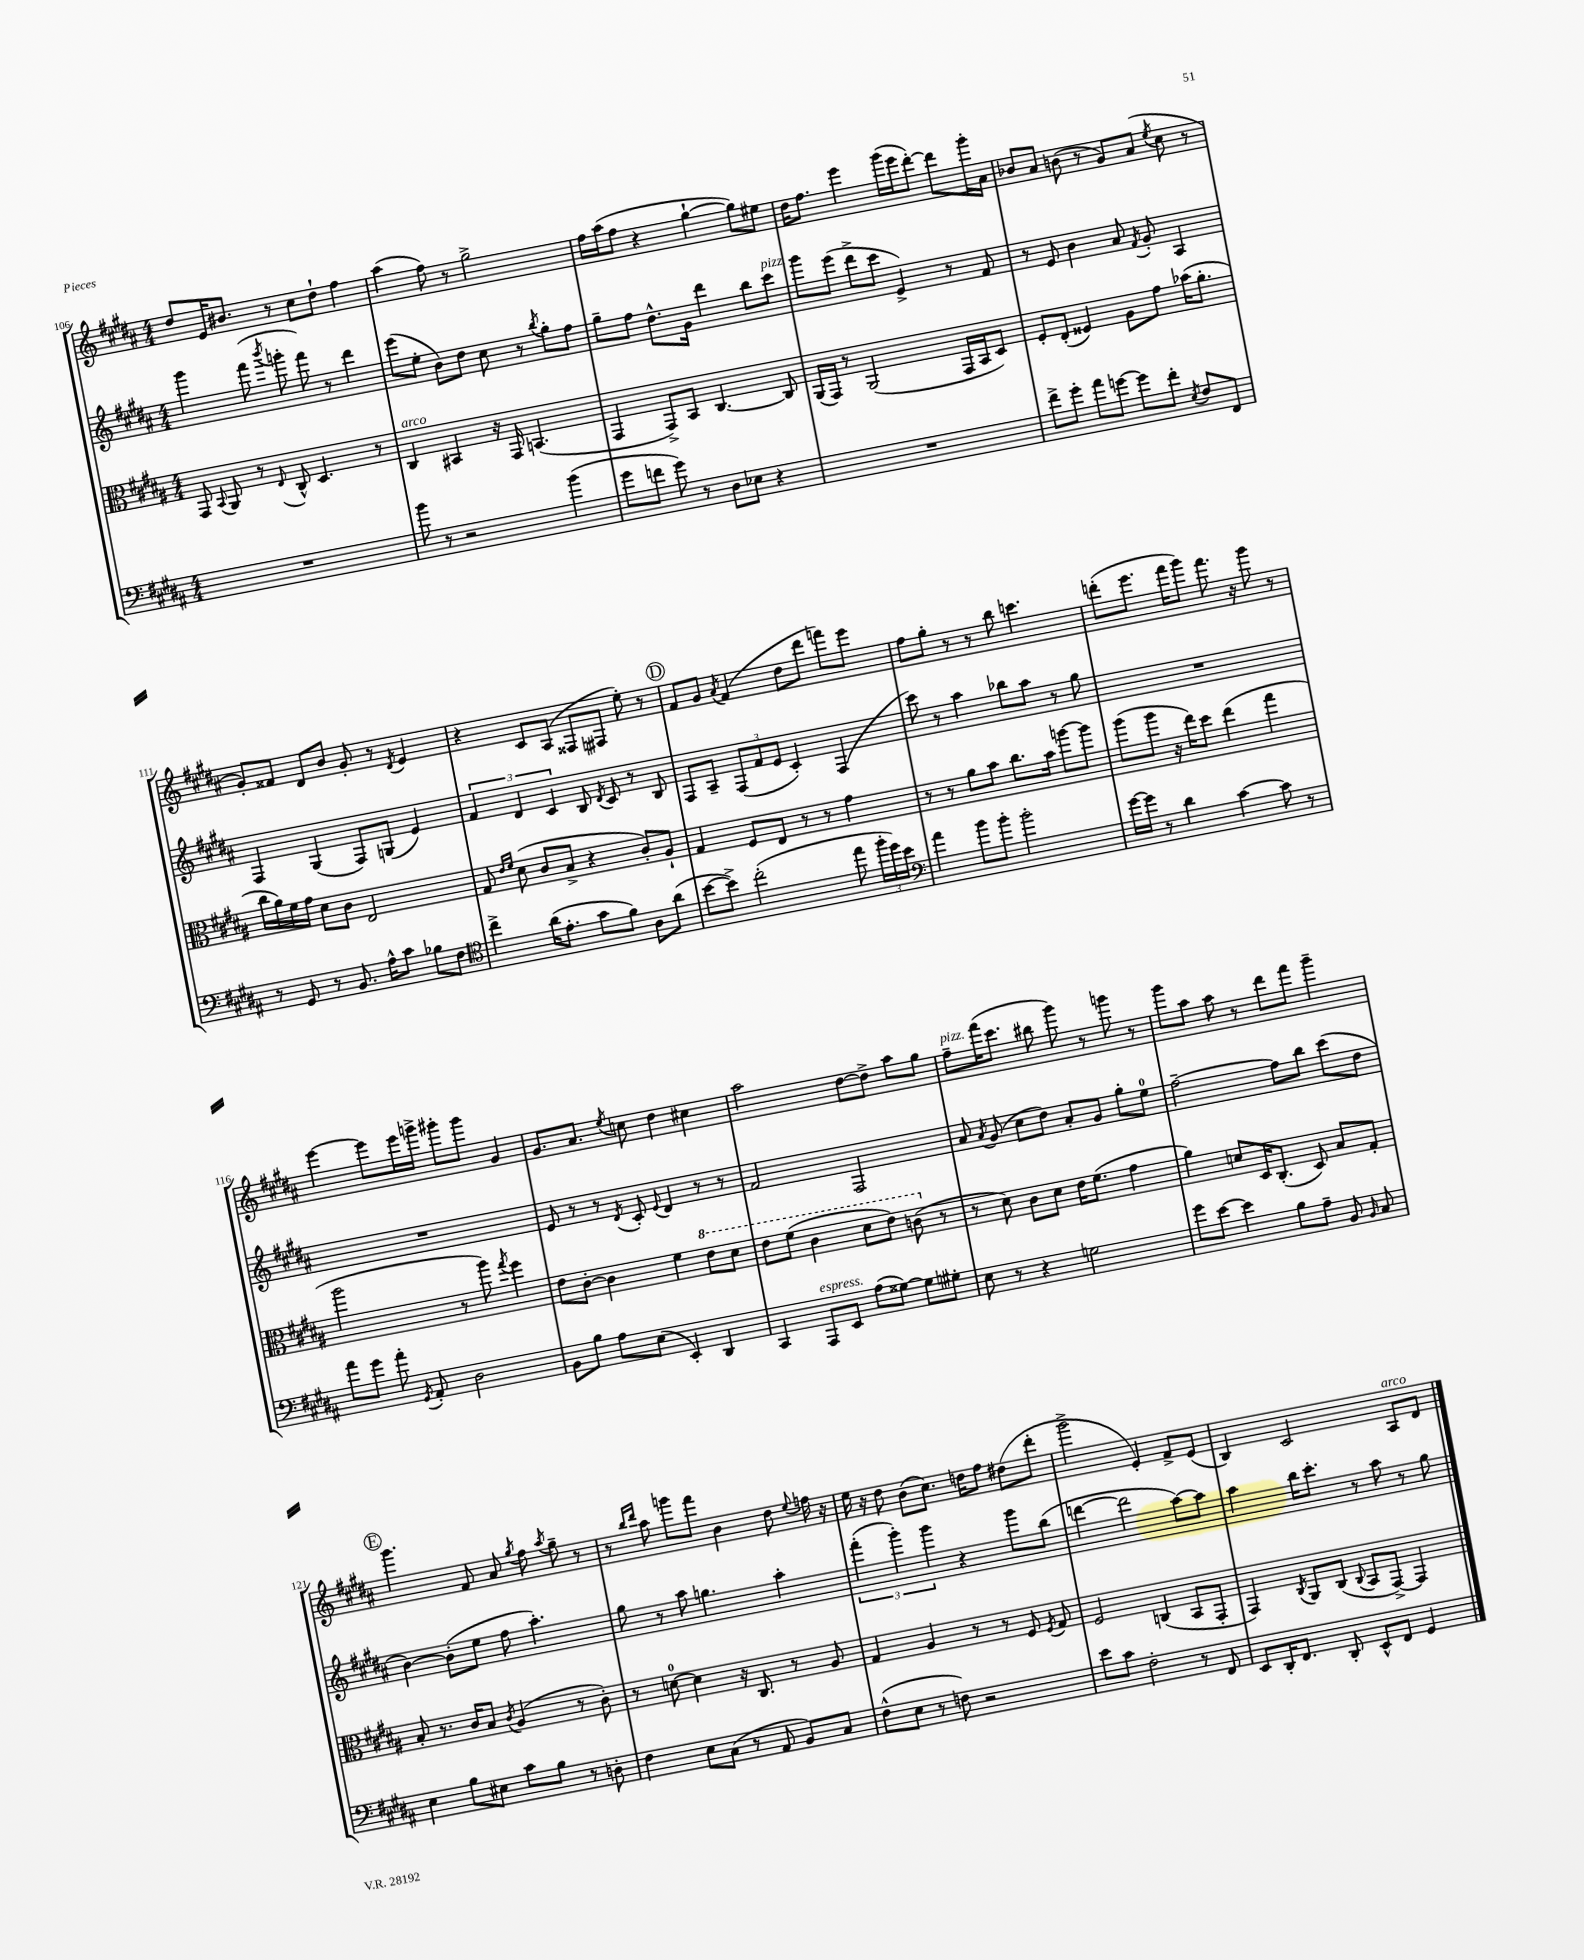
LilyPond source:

<<
\new StaffGroup <<
\new Staff = "s0" {
    \clef treble \key b \major \numericTimeSignature \time 4/4
    \autoBeamOff dis''8[ e'16 bis'8.] r8 cis''8[ dis''8]-! fis''4 |
    ais''4( fis''8) r8 gis''2-> |
    fis''16[ ais''16( fis''8] r4 gis''4~-! gis''8[) eis''8] |
    dis''16[ fis''8.] e'''4 gis'''16[( e'''16 dis'''8]~-.) dis'''8[ gis'''16-. ais'16] |
    bes'8[ ais'8] b'8( r8 gis'8[) ais'8]( \acciaccatura { e''8 } cis''8 r8 |
    gis'8[-.) fisis'8] dis'8[ b'8] gis'8-. r8 \acciaccatura { dis'8 } e'4 |
    r4 cis'8[ ais8]( fisis8[ fis8] e''8-.) r8 |
    \mark \markup { \circle "D" } fis'8[ gis'8] \acciaccatura { ais'8 } fis'4( dis''8[ dis'''8] f'''8[) e'''8] |
    fis''8[ gis''8]-. r8 r8 b''8 c'''4. |
    d'''8[-.( e'''8.] fis'''16[ gis'''8]) fis'''8. r16 gis'''8 r8 |
    e'''4~ e'''8[ e'''16 g'''16]-> gis'''8[-. gis'''8] gis'4 |
    gis'8.[ ais'8.] \acciaccatura { e''8 } c''8 dis''4 cis''4 |
    ais''2 dis''8[~ dis''8]-> ais''8[ gis''8] |
    fis''8[--^\markup { \italic "pizz." } fis'''16( cis'''8.] bis''8 gis'''8) r8 g'''8 r8 |
    gis'''8[ ais''8] ais''8 r8 dis'''8[ fis'''8] gis'''4-- |
    \mark \markup { \circle "E" } gis'''4. fis'8 ais'8 \acciaccatura { gis''8 } fis''8 \acciaccatura { ais''8 } gis''8-- r8 |
    r8 \grace { b''16[ dis'''16] } ais''8 g'''8[ fis'''8] b'4 dis''8 \appoggiatura { e''8 } f''16 r16 |
    e''16 r16 dis''8 b'8[( cis''8.]) d''16[ fis''8] dis''8[( dis'''8]-. |
    gis'''2-> e'4-.) fis'8[-> e'8]( |
    b4) cis'2 ais8[^\markup { \italic "arco" } dis'8] \bar "|." |
}
\new Staff = "s1" {
    \clef treble \key b \major \numericTimeSignature \time 4/4
    \autoBeamOff gis'''4 fis'''8( \acciaccatura { b'''8 } g'''8-. fis'''8) r8 dis'''4 |
    e'''8[( e''8]-. b'8[) dis''8] cis''8 r8 \acciaccatura { b''8 } gis''8[-. fis''8] |
    gis''8[-- fis''8] dis''8.[-^ gis'16] dis'''4 b''8[ cis'''8]^\markup { \italic "pizz." } |
    gis'''8[ e'''8]( dis'''8[-> cis'''8] e'4->) r8 fis'8 |
    r8 e'8 b'4 ais'8 \acciaccatura { fis'8 } gis'8-. ais4 |
    fis4 gis4( fis8[) g8]( e'4) |
    \tuplet 3/2 { fis'4 dis'4 cis'4 } b8 \acciaccatura { dis'8 } cis'8 r8 b8 |
    \mark \markup { \circle "D" } fis8[ ais8]-- \tuplet 3/2 { fis8[( fis'8 e'8] } cis'4-.) fis4( |
    cis'''8) r8 ais''4 bes''8[ ais''8] r8 gis''8 |
    R1 |
    R1 |
    e'8 r8 r8 \acciaccatura { dis'8 } cis'8-. \appoggiatura { e'8 } dis'4 r8 r8 |
    fis'2 fis2 |
    ais'8 \acciaccatura { ais'8 } gis'8( cis''8[ dis''8]) ais'8[-. gis'8] gis''8[-. e''8]-0 |
    fis''2~-- fis''8[ b''8] cis'''8[( dis''8] |
    \mark \markup { \circle "E" } b'4~) b'8[-.( e''8] fis''8 ais''4.-.) |
    gis''8 r8 ais''8 g''4. ais''4-. |
    \tuplet 3/2 { fis'''4-.( gis'''4-.) gis'''4 } r4 gis'''8[ b''8]( |
    d'''4~ d'''2 ais''8[~) ais''8] |
    ais''4 b''16[ cis'''8.]-. r8 ais''8 r8 gis''8 \bar "|." |
}
\new Staff = "s2" {
    \clef alto \key b \major \numericTimeSignature \time 4/4
    \autoBeamOff gis,8 \appoggiatura { b,8 } ais,8 r8 \appoggiatura { e8 } cis8-^ dis4. r8 |
    cis4^\markup { \italic "arco" } bis,4 r16 gis,16 b,4.( |
    gis,4 gis,8[->) b,8] cis4.~ cis8 |
    ais,16[( gis,16]) r8 ais,2( gis,16[ b,16 dis8]) |
    fis8[-. e8]-.( fisis4) ais8[ gis'8] bes'16[( ais'8.]-. |
    cis''16[ ais'16) fis'16 gis'16] dis'8[ cis'8] e2 |
    gis8 \grace { e'16[ fis'16] } dis'8( cis'8[ b8]-> r4 cis'8[-.) ais8]-! |
    \mark \markup { \circle "D" } gis4 fis8[ e8] r8 r8 gis'4 |
    r8 r8 ais'8[ b'8] cis''8.[ b'16] a''8[~ a''8] |
    ais''8[( ais''8] r16 e''16[) dis''8] e''4( gis''4 |
    ais''2 r8 ais''8) \acciaccatura { gis''8 } fis''4 |
    e'8[ cis'8]~-. cis'4 fis'4 \ottava #1 e''8[ dis''8] |
    e''8[ fis''8]( cis''4 dis''8[ e''8]) c''8( \ottava #0 r8 |
    r8 dis'8) cis'8[ dis'8] e'16[ fis'8.]( gis'4 |
    ais'4) d'8[ dis16 cis8.]-.( dis8) b8[ gis8]-. |
    \mark \markup { \circle "E" } b8-. r8. cis'16[ b8] \acciaccatura { cis'8 } ais4( r8 cis'8-.) |
    r8 d'8-0~ d'4 r16 cis8. r8 ais8 |
    gis4 ais4 r8 r8 fis8 \acciaccatura { fis8 } gis8 |
    fis2 c4( b,8[ gis,8]-. |
    gis,4) \acciaccatura { cis8 } ais,8[ cis8]( \appoggiatura { cis8 } b,8[ gis,8]~->) gis,4 \bar "|." |
}
\new Staff = "s3" {
    \clef bass \key b \major \numericTimeSignature \time 4/4
    \autoBeamOff R1 |
    b'8 r8 r2 b'4( |
    gis'8[ f'8] gis'8) r8 dis8[ ees8] r4 |
    R1 |
    fis'8[-> gis'8]-. ais'8[ g'8]~ g'8[ fis'8]-. \acciaccatura { e8 } fis8[ fis,8] |
    r8 gis,8 r8 b,8. ais16[-^ cis'8] bes8[ fis8] |
    \clef tenor cis''4-> ais'16[( e'8.]-. gis'8[ fis'8]) ais8[ ais'8]( |
    \mark \markup { \circle "D" } b'8[~ b'8]->) cis''2-.( e''8 \tuplet 3/2 { fis''16[-. dis''16) b'16] } |
    \clef bass ais'4 b'8[ b'8]-. b'2-. |
    gis'16[~ gis'16] r8 dis'4 cis'4~ cis'8 r8 |
    ais'8[ gis'8] ais'8-. \acciaccatura { gis,8 } ais,8-. dis2 |
    b,8[ b8] ais8[ e8]( e,4-.) dis,4 |
    cis,4 ais,,8[^\markup { \italic "espress." } e,8] ais8[( gisis8]~) gisis8[ gis8]-. |
    e8 r8 r4 g2 |
    gis'8[ e'8]~ e'4 b8[ ais8]-- b,8 \grace { b,16 } cis8 |
    \mark \markup { \circle "E" } e4 b8[ eis8] cis'8[ b8] r8 d8-. |
    fis4 e8[ cis8]( r8 ais,8 b,8[) cis8] |
    fis8[-^( e8] r8 f8) r2 |
    e'8[ cis'8] fis2-. r8 fis,8 |
    e,8[ dis,16-. fis,8.] dis,8-. e,8[-^ fis,8] gis,4 \bar "|." |
}
>>
>>
\layout { \context { \Score currentBarNumber = #106 } }
